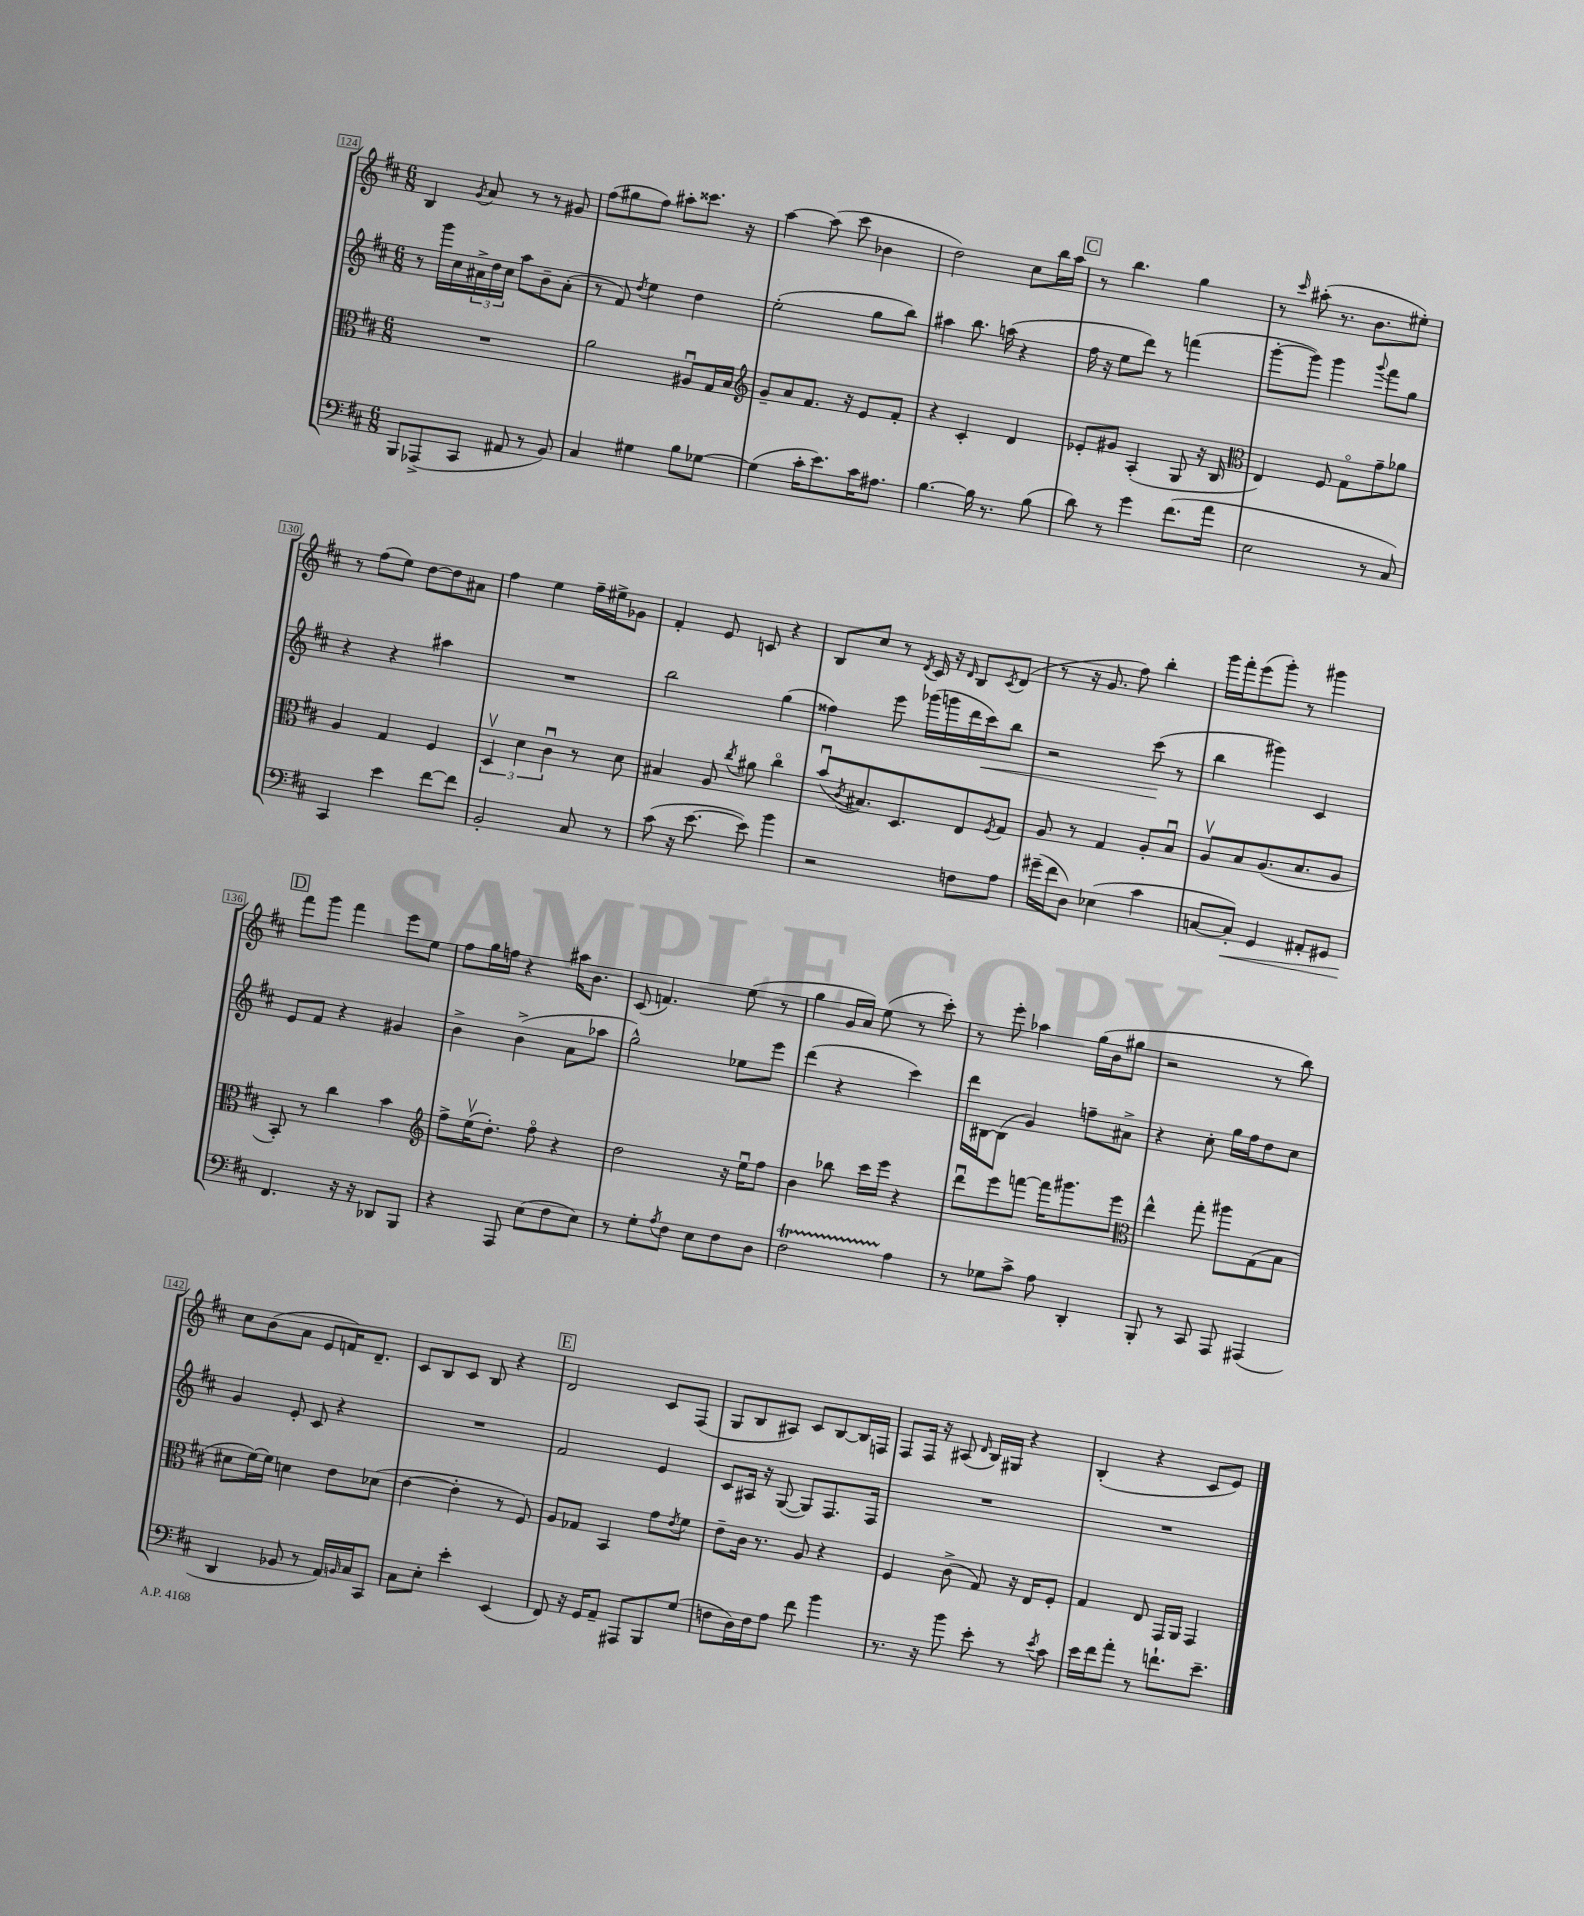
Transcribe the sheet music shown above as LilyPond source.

<<
\new StaffGroup <<
\new Staff = "s0" {
    \clef treble \key d \major \numericTimeSignature \time 6/8
    b4 \acciaccatura { g'8 } a'8 r8 r8 gis'8 |
    fis''8( gis''8 fis''8) ais''8-. cisis'''8. r16 |
    a''4~ a''8( cis'''8 bes'4 |
    d''2) cis''8 b''16 a''16 |
    \mark \markup { \box "C" } r8 b''4. g''4 |
    r8 \grace { cis'''16 } ais''8-.( r8. b'8. eis''8-.) |
    r8 fis''8( e''8) d''8~ d''8 ais'8 |
    fis''4 e''4 fis''16-- eis''16-> ges'8 |
    fis'4-. e'8 c'8 r4 |
    b8 cis''8 r8 \acciaccatura { d'8 } cis'16 r16 \grace { d'16 } b8 \acciaccatura { cis'8 } d'8( |
    r8 r16 g'8. fis''8) b''4-. |
    g'''16 fis'''16-. e'''8( g'''8-.) r8 gis'''4 |
    \mark \markup { \box "D" } fis'''8 g'''8 fis'''4 e'''8 e''8 |
    fis''8 g''16 f''16 r4 ais''16 b'8. |
    cis'8( f'4.) e''8( r8 |
    g''4 g'16 a'16) e''8( r8 cis'''8-.) |
    r8 e'''8-. aes''4 g''16( b'16 gis''8 |
    r2 r8 b''8) |
    cis''8 b'8( a'8 e'8 f'16) d'8.-- |
    cis'8 b8 cis'8 b8 r4 |
    \mark \markup { \box "E" } d'2 cis'8 fis8( |
    g8 b8 ais8) cis'8 b8~ b16 f16 |
    fis8 fis16 r16 ais8( \grace { d'16 } b16) gis16 r4 |
    b4-.( r4 cis'8 e'8) \bar "|." |
}
\new Staff = "s1" {
    \clef treble \key d \major \numericTimeSignature \time 6/8
    r8 g'''16 cis''16 \tuplet 3/2 { ais'16-> d''16 cis''16 } a''8 b'8-- ais'8-.( |
    r8 fis'8) \acciaccatura { d''8 } e''4 d''4 |
    e''2-.( g''8 b''8) |
    ais''4 b''8. a''16( r4 |
    \mark \markup { \box "C" } fis''16 r16 e''8 d'''8) r8 f'''4( |
    g'''8~-. g'''8) g'''4 \appoggiatura { g'''8 } fis'''8 g''8 |
    r4 r4 ais''4 |
    R2. |
    b''2 g''4( |
    fisis''4) e'''8 ges'''16( g'''16 d'''16 cis'''16\<) b''8 |
    r2 cis'''8\!( r8 |
    b''4 gis'''4) cis'4 |
    \mark \markup { \box "D" } e'8 fis'8 r4 gis'4 |
    b'4-> b'4->( a'8 aes''8 |
    g''2-^) ees''8 e'''8 |
    d'''4( r4 cis'''4) |
    d'''16 bis16~ bis8( g'4) f''8-- ais'8-> |
    r4 cis''8-. g''16 fis''16 d''8 cis''8 |
    g'4 e'8-. cis'8 r4 |
    R2. |
    \mark \markup { \box "E" } fis'2 e'4 |
    cis'8 ais16 r16 g8~( g8) fis8. fis16 |
    R2. |
    R2. \bar "|." |
}
\new Staff = "s2" {
    \clef alto \key d \major \numericTimeSignature \time 6/8
    R2. |
    a'2 ais8\downbow g16 b16 |
    \clef treble g'8-- a'8 fis'8. r16 e'8 fis'8-. |
    r4 cis'4-. d'4 |
    \mark \markup { \box "C" } ees'8-. gis'8 a4-.( g8 r16 b16 |
    \clef alto e4) fis8 g8\flageolet g'8-- aes'8 |
    a4 g4 fis4 |
    \tuplet 3/2 { d4\upbow d'4 cis'4\downbow } r8 d'8 |
    bis4 a8 \acciaccatura { cis''8 } ais'8 cis''4\flageolet |
    b'8\downbow( \acciaccatura { cis'8 } bis8.) d8. e8 \acciaccatura { fis8 } g8 |
    a8 r8 g4 a8-. b8\downbow |
    a8\upbow b8 a8.( b8. a8 |
    \mark \markup { \box "D" } b,8-.) r8 cis''4 b'4 |
    \clef treble fis''8-> e''16\upbow( d''8.-.) fis''8\flageolet r4 |
    d''2 r16 e''16\downbow fis''8 |
    b'4 bes''8 cis'''16 e'''16 r4 |
    d'''8\downbow e'''8 f'''8~ f'''16 gis'''8. e'''8 |
    \clef alto e''4-^ g''8-. ais''8 g8( b8 |
    dis'8 fis'16~) fis'16 d'4 e'8 des'8( |
    e'4~ e'4-. r8 fis8) |
    \mark \markup { \box "E" } a8 ges8 b,4 g'8 \acciaccatura { e'8 } fis'8 |
    e'8-- cis'16 r8. a8 r4 |
    fis4 cis'8->( g8) r16 e16 fis8-. |
    g4 e8 g,16 a,16 g,4 \bar "|." |
}
\new Staff = "s3" {
    \clef bass \key d \major \numericTimeSignature \time 6/8
    b,,8 aes,,8->( cis,8 ais,8 r8 b,8) |
    cis4 gis4 b8 ges8~ |
    ges4( cis'16-. e'8.) cis'16 ais8. |
    b4.~ b16 r8. b8( |
    \mark \markup { \box "C" } d'8) r8 g'4 fis'8.( a'16 |
    e2 r8 cis8) |
    cis,4 e'4 fis'8~ fis'8 |
    b,2-. cis8 r8 |
    cis'8( r16 e'8.~ e'8) b'4 |
    r2 f8 a8 |
    gis'16--( fis'16 d8) ees4( cis'4 |
    c8~ c8-.\<) g,4 ais,8-. gis,8 |
    \mark \markup { \box "D" } fis,4.\! r16 r16 des,8 b,,8 |
    r4 a,,8 e8( fis8 e8) |
    r8 g8-. \acciaccatura { a8 } fis8 e8 fis8 d8 |
    fis2\startTrillSpan a4\stopTrillSpan |
    r8 ges8 cis'8-> a8 d,4-. |
    b,,8-. r8 cis,8 a,,8 ais,,4( |
    d,4 bes,8 r8 a,16) \grace { b,16 } cis16 cis,8 |
    cis8 e8-. e'4-. e,4( |
    \mark \markup { \box "E" } fis,8) r16 g,16 a,8-- ais,,8 b,,8 g8( |
    f8 d16) f16 a8 fis'8 b'4 |
    r8. r16 b'8 e'8-. r8 \acciaccatura { e'8 } cis'8 |
    e'16 fis'16 a'8-. r8 f'8.-! e'8.-- \bar "|." |
}
>>
>>
\layout { \context { \Score currentBarNumber = #124 \override BarNumber.stencil = #(make-stencil-boxer 0.1 0.3 ly:text-interface::print) } }
